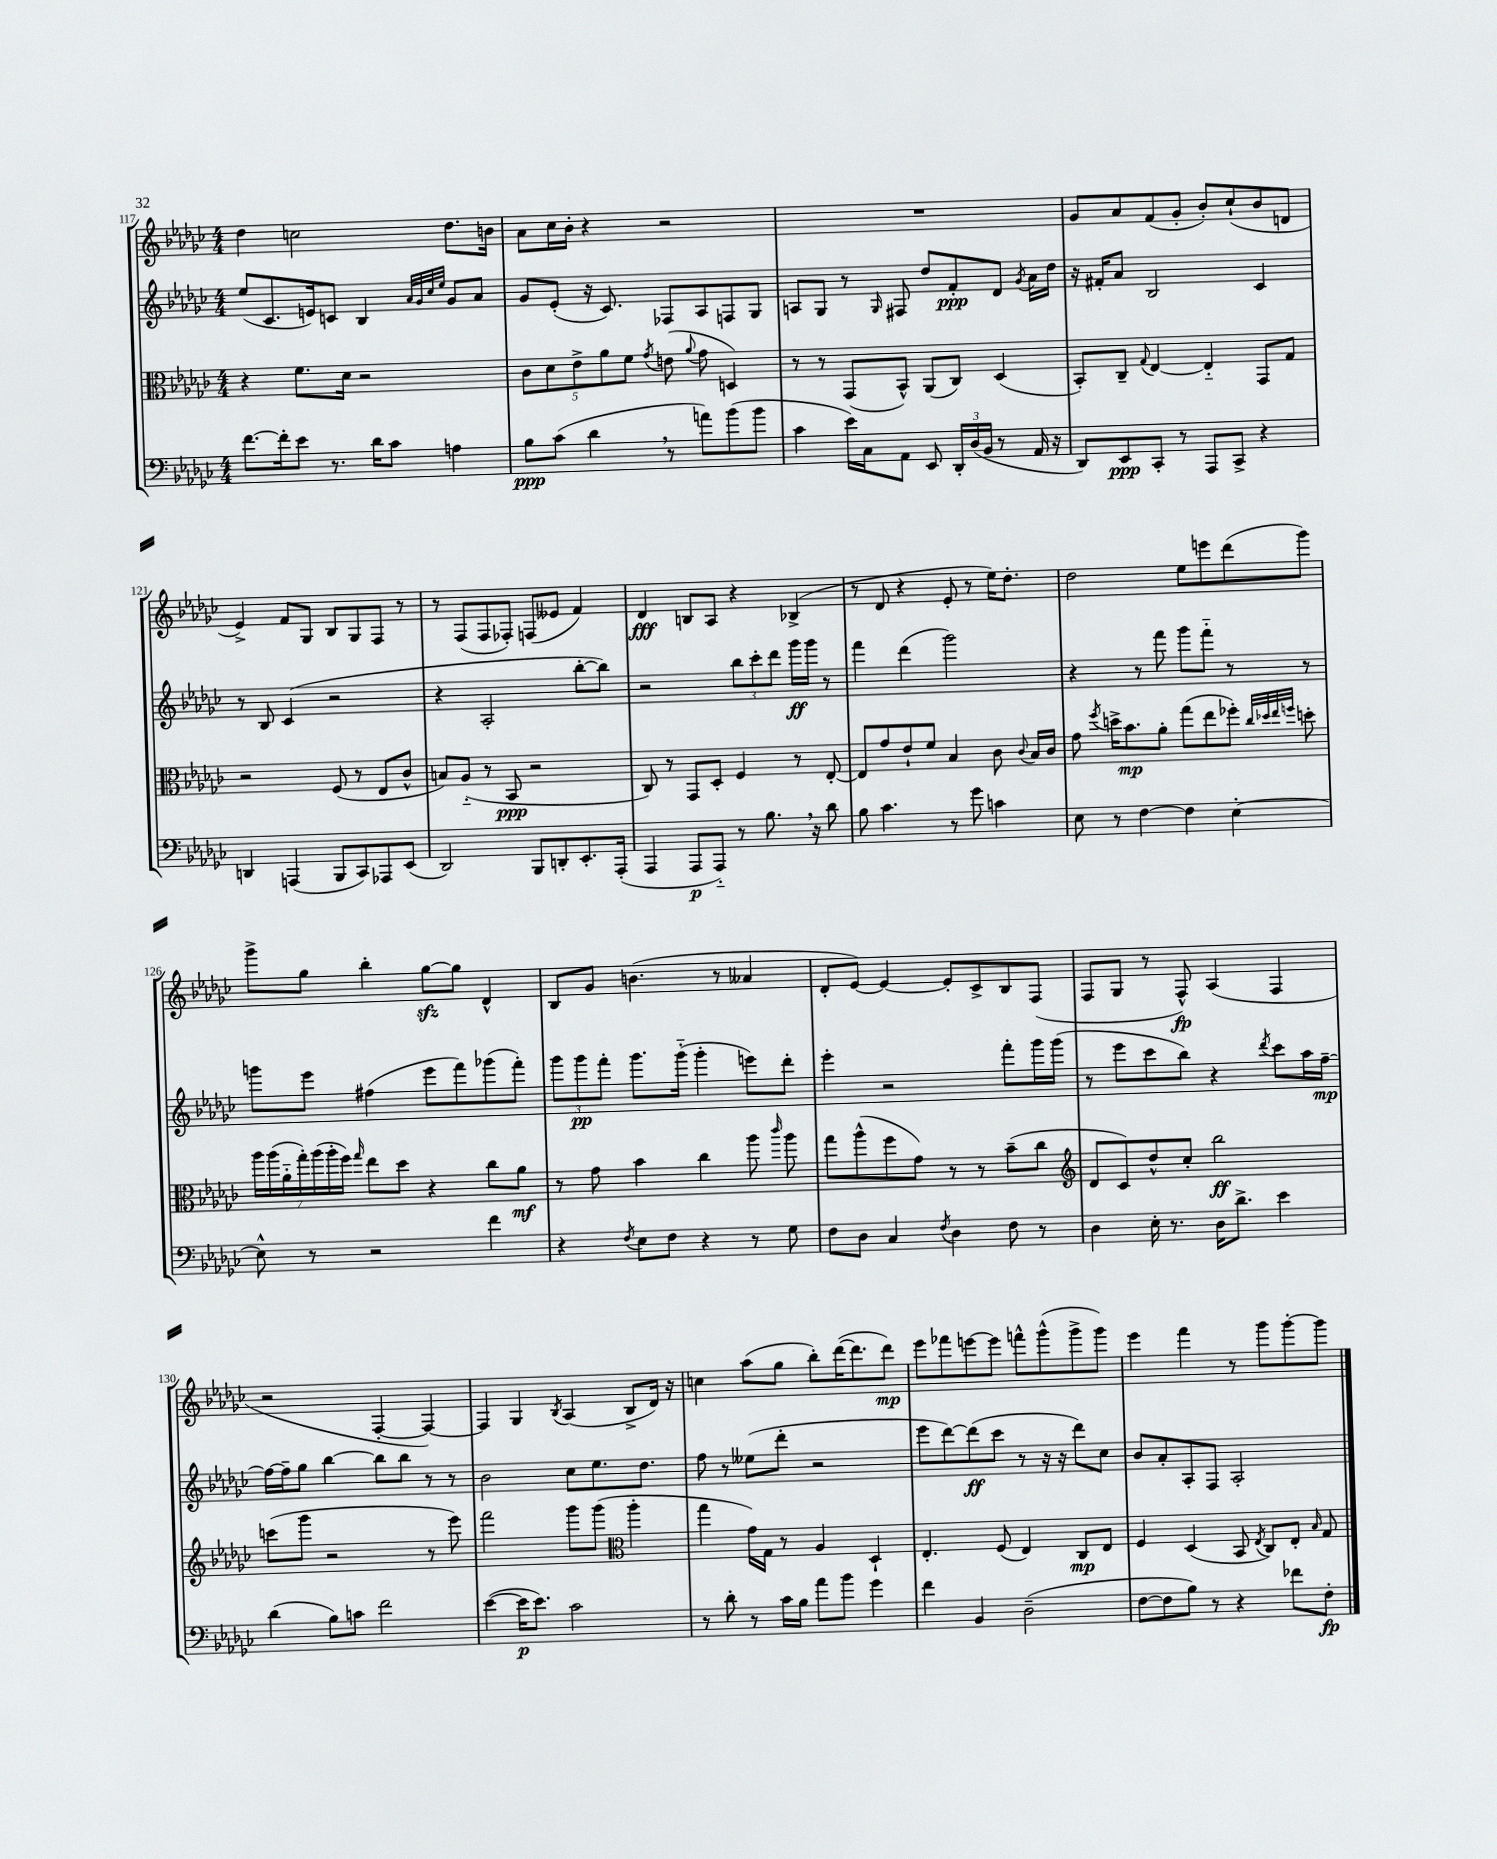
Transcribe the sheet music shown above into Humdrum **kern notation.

**kern	**kern	**kern	**kern
*staff4	*staff3	*staff2	*staff1
*clefF4	*clefC3	*clefG2	*clefG2
*k[b-e-a-d-g-c-]	*k[b-e-a-d-g-c-]	*k[b-e-a-d-g-c-]	*k[b-e-a-d-g-c-]
*M4/4	*M4/4	*M4/4	*M4/4
[8.f\L	4r	(8ee-/L	4dd-\
.	.	8.c-/	.
16f'\]k	.	.	.
8e-\J	8.f\L	.	2cc\
.	.	16e/k)	.
8.r	.	8c/J	.
.	16d-\Jk	.	.
.	2r	4B-/	.
16d-\LK	.	.	.
8c-\J	.	.	.
.	.	32qqa-/LLL	.
.	.	32qqg-/	.
.	.	32qqcc-/	.
.	.	32qqee-/JJJ	.
4A\	.	8g-/L	8.dd-\L
.	.	8a-/J	.
.	.	.	16b\Jk
=	=	=	=
8B-\L	10c-\L	8g-/L	8a-\L
.	10d-\	.	.
(8c-\J	.	(8e-'/J	16cc-\L
.	.	.	16b-'\JJ
.	10e-^\	.	.
4d-\	.	16r	4r
.	10a-\	.	.
.	.	8.c-/)	.
.	10f\J	.	.
.	8qg-/	.	.
8r	(8e\	8F-/L	2r
.	8qqa-/	.	.
8a\L)	8g-\	8A-/	.
(8b-\	4D/)	8F/	.
8b-\J	.	8G-/J	.
=	=	=	=
4c-\	8r	8A/L	1r
.	8r	8G-/J	.
16e-\LL)	(8GG-/L	8r	.
16C-\J	.	.	.
.	.	16qqG-/	.
8AA-\J	8BB-^^/J)	8F#/	.
8EE-/	(8AA-/L	8dd-/L	.
24DD-'/LL	8C-/J)	8f'/	.
(24D-/	.	.	.
24BB-/JJ	.	.	.
8r	(4D-/	8d-/J	.
.	.	8qg-/	.
16AA-/	.	16a-\LL	.
16r	.	16dd-\JJ	.
=	=	=	=
8DD-/L)	8BB-'/L)	16r	8g-/L
.	.	16f#'/LK	.
8EE-/	8C-~/J	8a-/J	8a-/
.	8qqG-/	.	.
8CC-'/J	[4E-/	2B-/	(8f/
8r	.	.	8g-'/J
8AAA-/L	4E-'~/]	.	8b-'/L)
8CC-^/J	.	.	(8cc-`/
4r	8GG-/L	4c-/	8b-/
.	8G-/J	.	8d/J
=	=	=	=
4DD/	2r	8r	4e-^/)
.	.	8B-/	.
(4AAA/	.	(4c-/	8f/L
.	.	.	8G-/J
8BBB-/L	(8F/	2r	8B-/L
8CC-/)	8r	.	8G-/
8AAA-/	8E-/L	.	8F/J
(8EE-/J	8c-^^/J	.	8r
=	=	=	=
2DD-/)	8B/L)	4r	8r
.	(8A-'~/J	.	(8F/L
.	8r	2A-'/	8F/
.	8BB-/	.	8F-'/J)
8BBB-/L	2r	.	(8F/L
8DD'/	.	.	8e--/J
8.EE-'/	.	[8bb-'\L	4f/)
.	.	8bb-\]J)	.
(16AAA-'/Jk	.	.	.
=	=	=	=
4AAA-/	8C-/)	2r	4d-/
.	8r	.	.
8AAA-/L	8GG-/L	.	8B/L
8AAA-'~/J)	8D-'/J	.	8A-/J
8r	4F/	12bb-\L	4r
.	.	12ccc-'\	.
8.B-\	.	.	.
.	.	12ddd-\J	.
.	8r	16ggg-\LL	(4B-^/
16r	.	16ggg-\JJ	.
8d-\	[8E-'/	8r	.
=	=	=	=
8B-\	8E-/]L	4fff\	8r
4.c-\	8g-/	.	8d-/
.	8e-`/	(4ddd-\	4r
.	8f/J	.	.
8r	4B-/	2ggg-\)	8e-'/
8g-\	.	.	8r
4c\	8c-\	.	16ee-\LK)
.	.	.	8.dd-'\J
.	8qqc-/	.	.
.	16B-/LL	.	.
.	16c-/JJ	.	.
=	=	=	=
8E-\	8g-\	4r	2dd-\
.	8qff/	.	.
8r	16dd^\LK	.	.
.	8.b-\	.	.
[4F\	.	8r	.
.	8a-'\J	8fff\	.
4F\]	(8gg-\L	8ggg-\L	8ee-\L
.	8ee-\	8fff'~\J	8eee\
[4E-'\	8ff-'\J)	8r	(8ddd-\
.	32qqcc-/LLL	.	.
.	32qqdd-/	.	.
.	32qqee-/	.	.
.	32qqff/JJJ	.	.
.	8dd'\	8r	8ggg-\J)
=	=	=	=
8E-^^\]	28aa-\LL	8ggg\L	8ggg-^\L
.	(28aa-\	.	.
.	28a-'~\	.	.
.	28gg-'\)	.	.
8r	.	8eee-\J	8gg-\J
.	(28aa-\	.	.
.	28aa-'\	.	.
.	28ff\JJ)	.	.
.	16qqgg-/	.	.
2r	8ee-\L	(4ff#\	4bb-'\
.	8dd-\J	.	.
.	4r	8eee-\L	[8gg-\L
.	.	8fff\)	8gg-\]J
4f\	8cc-\L	(8ggg-\	4d-^^/
.	8a-\J	8fff'\J)	.
=	=	=	=
4r	8r	12ggg-\L	8B-/L
.	.	12ggg-\	.
.	8g-\	.	8g-/J
.	.	12fff'\J	.
8qF/	.	.	.
8E-\L	4b-\	8.ggg-\L	(4.b\
8F\J	.	.	.
.	.	(16ggg-'~\Jk	.
4r	4cc-\	4ggg-'\	.
.	.	.	8r
8r	8aa-\	8eee\L)	4a--/
.	16qqccc-/	.	.
8G-\	8aa-\	8ddd-'\J	.
=	=	=	=
8F\L	8gg-\L	4eee-'\	8d-'/L
8D-\J	(8aa-^^\	.	[8e-/J)
4C-/	8ff\	2r	4e-/_
.	8g-\J)	.	.
8qF/	.	.	.
4D-\	8r	.	8e-'/]L
.	8r	.	8c-^/
8F\	(8b-~\L	8fff'\L	8B-/
8r	8cc-\J	16ggg-\L	(8F/J
.	.	(16ggg-\JJ	.
=	=	=	=
*	*clefG2	*	*
4D-\	8d-/L	8r	8F/L
.	8c-/)	8eee-\L	8G-/J
16E-'\	8dd-^^/	8ccc-\	8r
8.r	.	.	.
.	8cc-'/J	8bb-\J)	8F^^/)
16D-\LK	2bb-\	4r	(4A-/
8.d-^\J	.	.	.
.	.	8qddd-/	.
4e-\	.	8ccc-\L	4F/
.	.	16aa-\L	.
.	.	[16ff~\JJ	.
=	=	=	=
(4d-\	(8ccc\L	16ff\_LL	2r
.	.	16ff~\]J	.
.	8ggg-\J	8gg-\J	.
8B-\L)	2r	[4bb-\	.
8c\J	.	.	.
2f\	.	8bb-\]L	[4F'/
.	.	8bb-\J	.
.	8r	8r	4F/_)
.	8eee-\)	8r	.
=	=	=	=
([4e-\	2fff\	2b-\	4F/]
16e-\]LK	.	.	4G-/
8.e-\J)	.	.	.
.	.	.	8qB-/
2c-\	8ggg-\L	8cc-\L	(4A-/
.	(8ggg-\J	8.ee-\	.
*	*clefC3	*	*
.	4aa-'\	.	8B-^/L
.	.	8.dd-\J	.
.	.	.	16d-/Jk)
.	.	.	16r
=	=	=	=
8r	4gg-\	8ff\	4cc\
8d-'\	.	8r	.
8r	16g-\LL)	(8ee--\L	(8aa-\L
.	16G-\JJ	.	.
16c-\LL	8r	8ddd-'\J	8gg-\J
16B-\JJ	.	.	.
8a-\L	4A-/	2r	8bb-'\L)
8b-\J	.	.	([16ddd-\K
.	.	.	8.ddd-\]
4g-\	4D-`/	.	.
.	.	.	8ddd-\J)
=	=	=	=
4f\	4.E-'/	8eee-\L	8eee-\L
.	.	[8ddd-\)	8fff-\
4BB-/	.	(8ddd-\]	[8eee\
.	(8F/	8ccc-\J	8eee\]J
(2D-~\	4E-/)	8r	8fff^^\L
.	.	16r	(8ggg-^^\
.	.	16r	.
.	8C-/L	8ddd-\L)	8ggg-^\
.	8E-/J	8cc-\J	8ggg-\J)
=	=	=	=
[8F\L	4F/	8b-/L	4eee-\
8F\]	.	8a-'/	.
8B-\J)	(4D-/	8A-'/	4fff\
8r	.	8F/J	.
4r	8BB-/	2A-'/	8r
.	8qE-/	.	.
.	8C-/L)	.	8ggg-\L
8f-\L	8E-'/J	.	[8ggg-'\
.	16qqB-/	.	.
8F'\J	8G-/	.	8ggg-\]J
==	==	==	==
*-	*-	*-	*-
